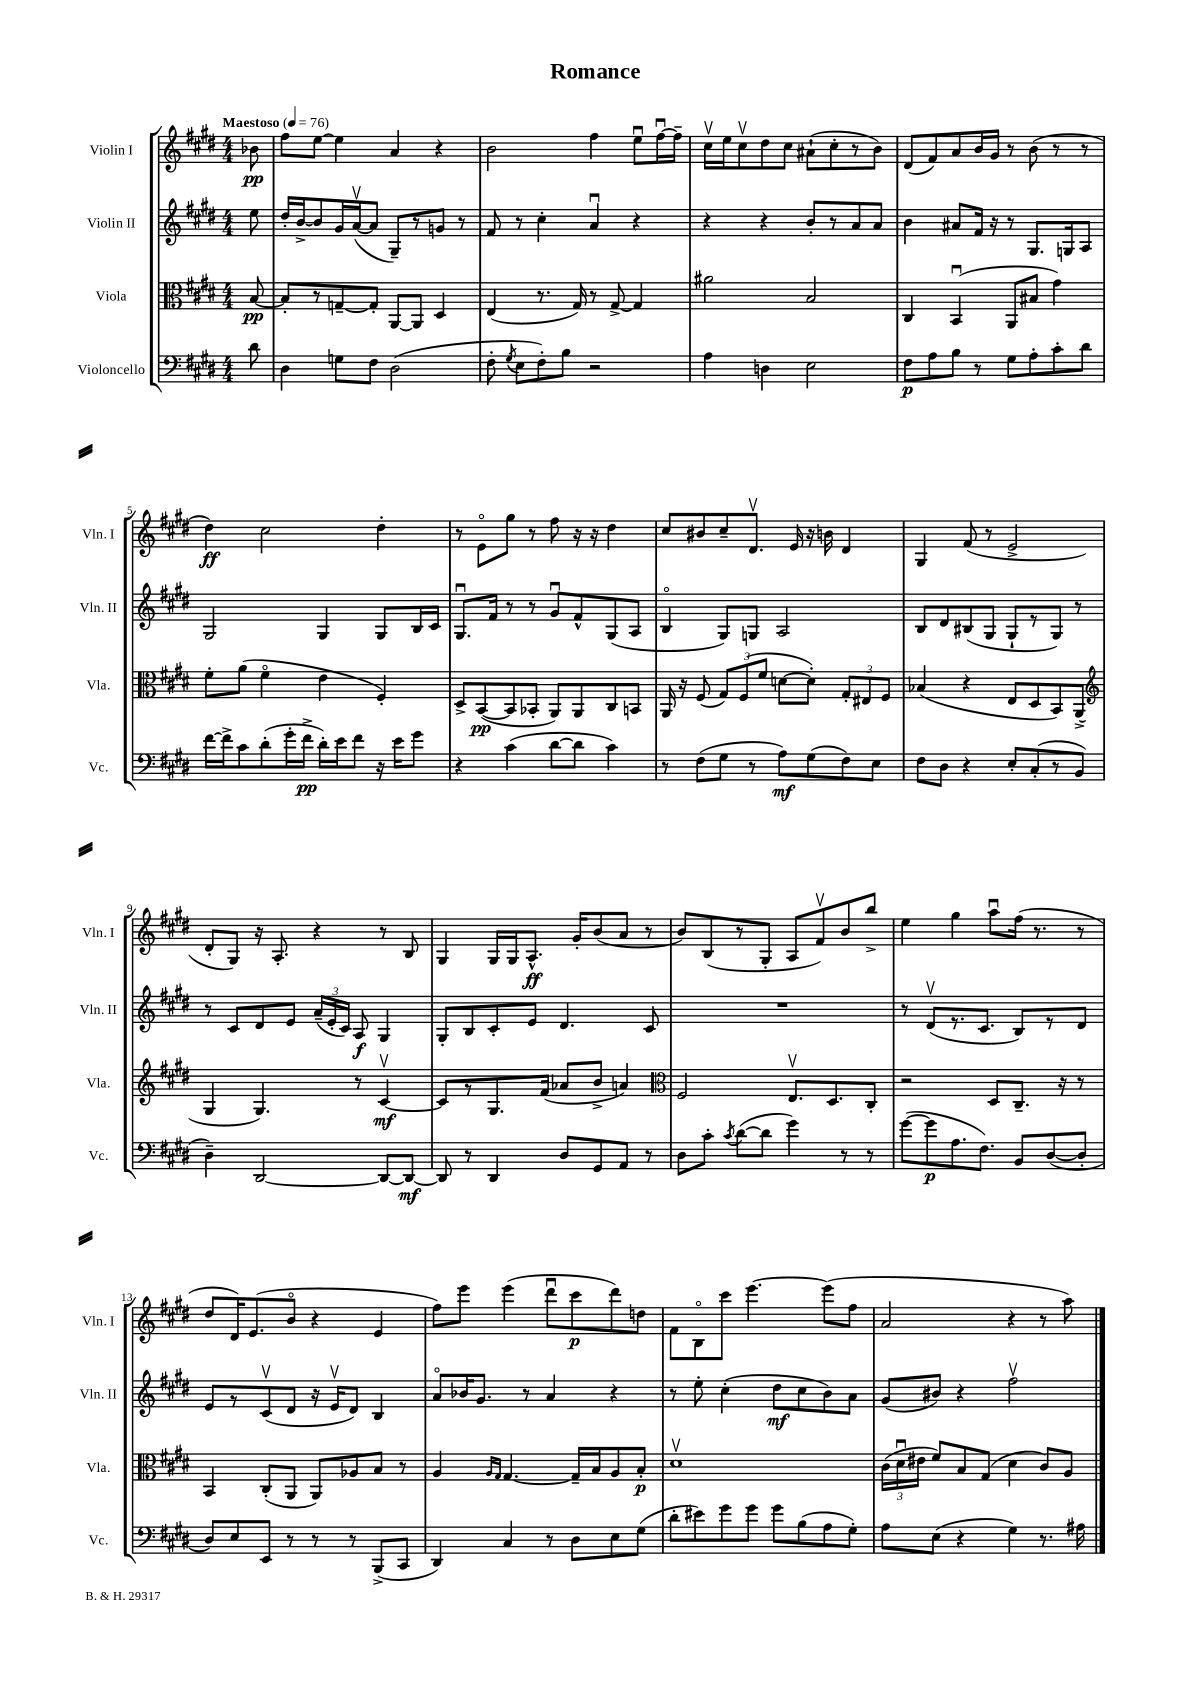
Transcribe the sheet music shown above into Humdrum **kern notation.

**kern	**kern	**kern	**kern
*staff4	*staff3	*staff2	*staff1
*clefF4	*clefC3	*clefG2	*clefG2
*k[f#c#g#d#]	*k[f#c#g#d#]	*k[f#c#g#d#]	*k[f#c#g#d#]
*M4/4	*M4/4	*M4/4	*M4/4
*MM76	*MM76	*MM76	*MM76
8d#	[8B	8ee	8b-
=	=	=	=
4D#	8B']	16dd#'	8ff#
.	.	[16b^	.
.	8r	8b]	[8ee
8G	[8G~	16g#	4ee]
.	.	([16av	.
8F#	8G']	8a]	.
(2D#	[8AA	8G#~)	4a
.	8AA]	8r	.
.	4D#	8g	4r
.	.	8r	.
=	=	=	=
8F#'	(4E	8f#	2b
8qG#	.	.	.
8E	.	8r	.
8F#')	8.r	4cc#'	.
8B	.	.	.
.	16G#)	.	.
2r	8r	4au	4ff#
.	[8G#^	.	.
.	4G#]	4r	8eeu
.	.	.	[16ff#u
.	.	.	16ff#~]
=	=	=	=
4A	2a#	4r	16cc#v
.	.	.	16ee
.	.	.	8cc#v
4D	.	4r	8dd#
.	.	.	8cc#
2E	2B	8b'	(8a#`
.	.	8r	8cc#'
.	.	8a	8r
.	.	8a	8b)
=	=	=	=
8F#	4C#	4b	(8d#
8A	.	.	8f#)
8B	(4BBu	8a#	8a
8r	.	16f#	16b
.	.	16r	16g#
8G#	8AA	8r	8r
8A'	8B#	8.G#	(8b
8c#'	4g#)	.	8r
.	.	16G	.
8d#	.	8A	8r
=	=	=	=
[16f#	8f#'	2G#	4dd#)
16f#^]	.	.	.
8c#	(8a	.	.
(8d#'	4f#o	.	2cc#
16g#'	.	.	.
16f#^	.	.	.
16d#')	4e	4G#	.
16e	.	.	.
8f#	.	.	.
16r	4F#')	8G#	4dd#'
16e	.	.	.
8g#	.	16B	.
.	.	16c#	.
=	=	=	=
4r	8D#^	8.G#u	8r
.	([8BB	.	8eo
.	.	16f#	.
(4c#	8BB]	8r	8gg#
.	8BB-'	8r	8r
[8d#	8AA)	8g#u	8ff#
8d#]	8AA	8f#^^	16r
.	.	.	16r
4c#)	8C#	(8G#	4dd#
.	8BB	8A	.
=	=	=	=
8r	16AA	4Bo	8cc#
.	16r	.	.
(8F#	(8F#	.	8b#
8G#	12G#)	8G#)	8cc#~
.	(12F#	.	.
8r	.	8G	8.d#v
.	12f#	.	.
8A)	[8d	2A	.
.	.	.	16e
(8G#	8d'])	.	16r
.	.	.	16b
8F#)	12G#'	.	4d#
.	12E#	.	.
8E	.	.	.
.	12F#	.	.
=	=	=	=
8F#	(4B-	8B	4G#
8D#	.	8d#	.
4r	4r	(8B#	(8f#
.	.	8G#	8r
8E'	8E	8G#`	2e^
(8C#'	8D#	8r	.
8r	8BB)	8G#)	.
8BB	(8AA^	8r	.
=	=	=	=
*	*clefG2	*	*
4D#~)	4G#	8r	8d#'
.	.	8c#	8G#)
[2DD#	4.G#)	8d#	16r
.	.	.	8.A'
.	.	8e	.
.	.	(24a~	4r
.	.	24e'	.
.	.	24c#)	.
.	8r	8A	.
8DD#_	[4c#v	4G#	8r
8DD#_	.	.	8B
=	=	=	=
8DD#]	8c#]	8G#'	4G#
8r	8r	8B	.
4DD#	8.G#	8c#'	16G#
.	.	.	16G#
.	.	8e	8.A^^
.	(16f#	.	.
8D#	8a-	4.d#	.
.	.	.	16g#'
8GG#	8b^	.	(8b
8AA	4a)	.	8a
8r	.	8c#	8r
=	=	=	=
*	*clefC3	*	*
8D#	2F#	1r	8b)
8c#'	.	.	(8B
8qc#	.	.	.
([8d#	.	.	8r
8d#]	.	.	8G#'
4g#)	8.Ev	.	8A
.	.	.	8f#v)
.	8.D#	.	.
8r	.	.	8b
8r	8C#'	.	8bb^
=	=	=	=
([8g#	2r	8r	4ee
8g#]	.	(8d#v	.
8.A	.	8.r	4gg#
8.F#)	.	8.c#	.
.	8D#	.	8aau
8BB	8.C#~	8B)	(16ff#
.	.	.	8.r
([8D#	.	8r	.
.	16r	.	.
8D#']	8r	8d#	8r
=	=	=	=
8D#)	4BB	8e	8dd#
8E	.	8r	16d#)
.	.	.	(8.e
8EE	(8C#'	(8c#v	.
8r	8AA	8d#	8bo
8r	8AA)	16r	4r
.	.	16ev	.
8r	8A-	8d#)	.
(8BBB^	8B	4B	4e
8CC#	8r	.	.
=	=	=	=
4DD#)	4A	8ao	8ff#)
.	.	16b-	8eee
.	.	8.g#	.
.	16qqA	.	.
.	16qqG#	.	.
4C#	[4.G#	.	(4eee
.	.	8r	.
8r	.	4a	8ddd#u
8D#	16G#~]	.	8ccc#
.	16B	.	.
8E	8A	4r	8ddd#)
(8G#	8B'	.	8dd
=	=	=	=
8d#'	1d#v	8r	8f#
8e#)	.	8ee'	8Bo
8g#	.	(4cc#'	8ccc#
8g#	.	.	[4.eee
8g#	.	8dd#	.
(8B	.	8cc#	.
8A	.	8b)	(8eee]
8G#')	.	8a	8ff#
=	=	=	=
8A	(24c#	(8g#	2a
.	24d#u	.	.
.	24e#	.	.
(8E	8f#)	8b#)	.
4r	8B	4r	.
.	(8G#	.	.
4G#)	4d#	2ff#v	4r
8.r	8c#)	.	8r
.	8A	.	8aa)
16A#	.	.	.
==	==	==	==
*-	*-	*-	*-
